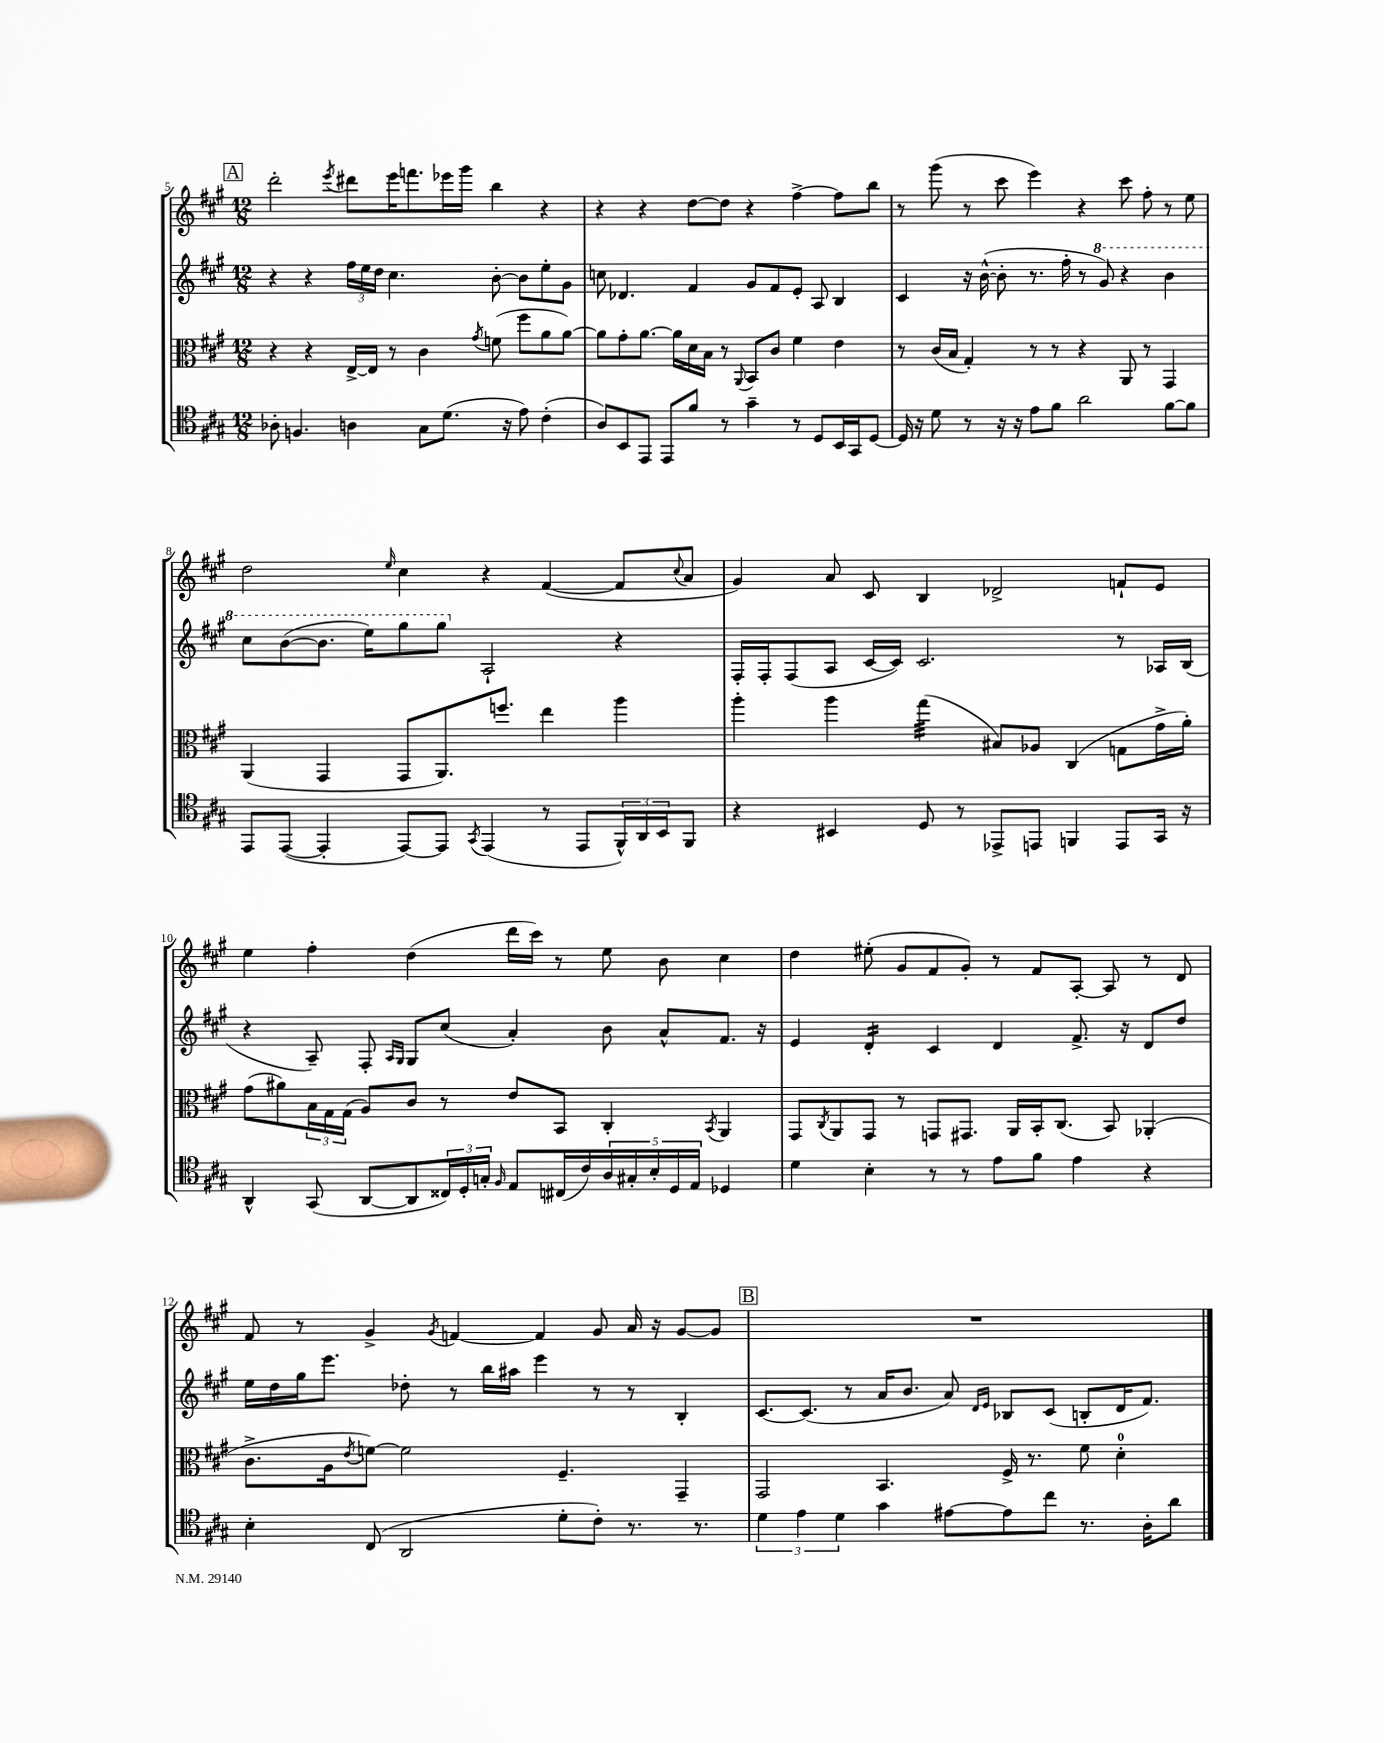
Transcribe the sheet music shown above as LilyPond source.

<<
\new StaffGroup <<
\new Staff = "s0" {
    \clef treble \key a \major \numericTimeSignature \time 12/8
    \mark \markup { \box "A" } d'''2-. \acciaccatura { e'''8 } dis'''8 e'''16 f'''8. ees'''16 gis'''16 b''4 r4 |
    r4 r4 d''8~ d''8 r4 fis''4~-> fis''8 b''8 |
    r8 gis'''8( r8 cis'''8 e'''4) r4 cis'''8 fis''8-. r8 e''8 |
    d''2 \grace { e''16 } cis''4 r4 fis'4~( fis'8 \appoggiatura { cis''8 } a'8 |
    gis'4) a'8 cis'8 b4 des'2-> f'8-! e'8 |
    e''4 fis''4-. d''4( d'''16 cis'''16) r8 e''8 b'8 cis''4 |
    d''4 eis''8-.( gis'8 fis'8 gis'8-.) r8 fis'8 a8~-. a8 r8 d'8 |
    fis'8 r8 gis'4-> \acciaccatura { gis'8 } f'4~ f'4 gis'8 a'16 r16 gis'8~ gis'8 |
    \mark \markup { \box "B" } R1. \bar "|." |
}
\new Staff = "s1" {
    \clef treble \key a \major \numericTimeSignature \time 12/8
    \mark \markup { \box "A" } r4 r4 \tuplet 3/2 { fis''16 e''16 d''16 } cis''4. b'8~-. b'8 e''8-. gis'8 |
    c''8 des'4. fis'4 gis'8 fis'8 e'8-. a8 b4 |
    cis'4 r16 b'16~-^( b'8-. r8. fis''16-. r8 \ottava #1 gis''8) r4 b''4 |
    cis'''8 b''8~( b''8. e'''16) gis'''8 gis'''8 \ottava #0 a2-! r4 |
    fis16-. fis16-. fis8( a8 cis'16~ cis'16) cis'2. r8 aes16 b16( |
    r4 a8--) fis8-. \grace { a16 gis16 } gis8 cis''8( a'4-.) b'8 a'8-^ fis'8. r16 |
    e'4 d'4:16-. cis'4 d'4 fis'8.-> r16 d'8 d''8 |
    e''16 d''16 gis''16 e'''8. des''8-. r8 b''16 ais''16 e'''4 r8 r8 b4-. |
    \mark \markup { \box "B" } cis'8.~ cis'8.( r8 a'16 b'8. a'8) \grace { d'16 e'16 } bes8 cis'8( b8-. d'16 fis'8.) \bar "|." |
}
\new Staff = "s2" {
    \clef alto \key a \major \numericTimeSignature \time 12/8
    \mark \markup { \box "A" } r4 r4 e16~-> e16 r8 cis'4 \acciaccatura { gis'8 } f'8( fis''8 a'8 a'8~) |
    a'8 gis'8-. a'8.~ a'16 d'16 b16 r8 \appoggiatura { a,8 } b,8 cis'8 fis'4 e'4 |
    r8 cis'16( b16 gis4-.) r8 r8 r4 a,8 r8 gis,4 |
    a,4( gis,4 gis,8 a,8.) f''8. e''4 a''4 |
    a''4-. a''4 gis''4:32( bis8) aes8 cis4( g8 gis'16-> a'16-.) |
    gis'8( ais'8) \tuplet 3/2 { b16 gis16 gis16( } a8) cis'8 r8 e'8 b,8 cis4-. \acciaccatura { b,8 } a,4 |
    gis,8 \acciaccatura { cis8 } a,8 gis,8 r8 g,8 gis,8. a,16 b,16-. cis8.( b,8) aes,4-.( |
    cis'8.-> a16 \acciaccatura { e'8 } f'8~) f'2 fis4.-- gis,4-- |
    \mark \markup { \box "B" } gis,2 b,4. fis16-> r8. fis'8 d'4-0-. \bar "|." |
}
\new Staff = "s3" {
    \clef tenor \key a \major \numericTimeSignature \time 12/8
    \mark \markup { \box "A" } aes8-. f4. a4 gis8 d'8.( r16 e'8) cis'4-.( |
    a8) b,8 e,8 e,8 fis'8 r8 gis'4-- r8 d8 b,16 gis,16 d8~ |
    d16 r16 d'8 r8 r16 r16 e'8 fis'8 a'2 fis'8~ fis'8 |
    e,8 e,8~( e,4-. e,8~) e,8 \acciaccatura { gis,8 } e,4( r8 e,8 \tuplet 3/2 { fis,16-^) a,16 b,16 } fis,8 |
    r4 bis,4 d8 r8 ees,8-> e,8 f,4 e,8 gis,16 r16 |
    a,4-^ gis,8( a,8~ a,8 \tuplet 3/2 { cisis16) d16-. g16-. } \grace { fis16 } e8 cis16( cis'16) \tuplet 5/4 { a16 gis16-. b16-. d16 e16 } des4 |
    d'4 b4-. r8 r8 e'8 fis'8 e'4 r4 |
    b4-. cis8( a,2 d'8-. cis'8-.) r8. r8. |
    \mark \markup { \box "B" } \tuplet 3/2 { d'4 e'4 d'4 } gis'4 eis'8~ eis'8 cis''8 r8. a16-. a'8 \bar "|." |
}
>>
>>
\layout { \context { \Score currentBarNumber = #5 } }
